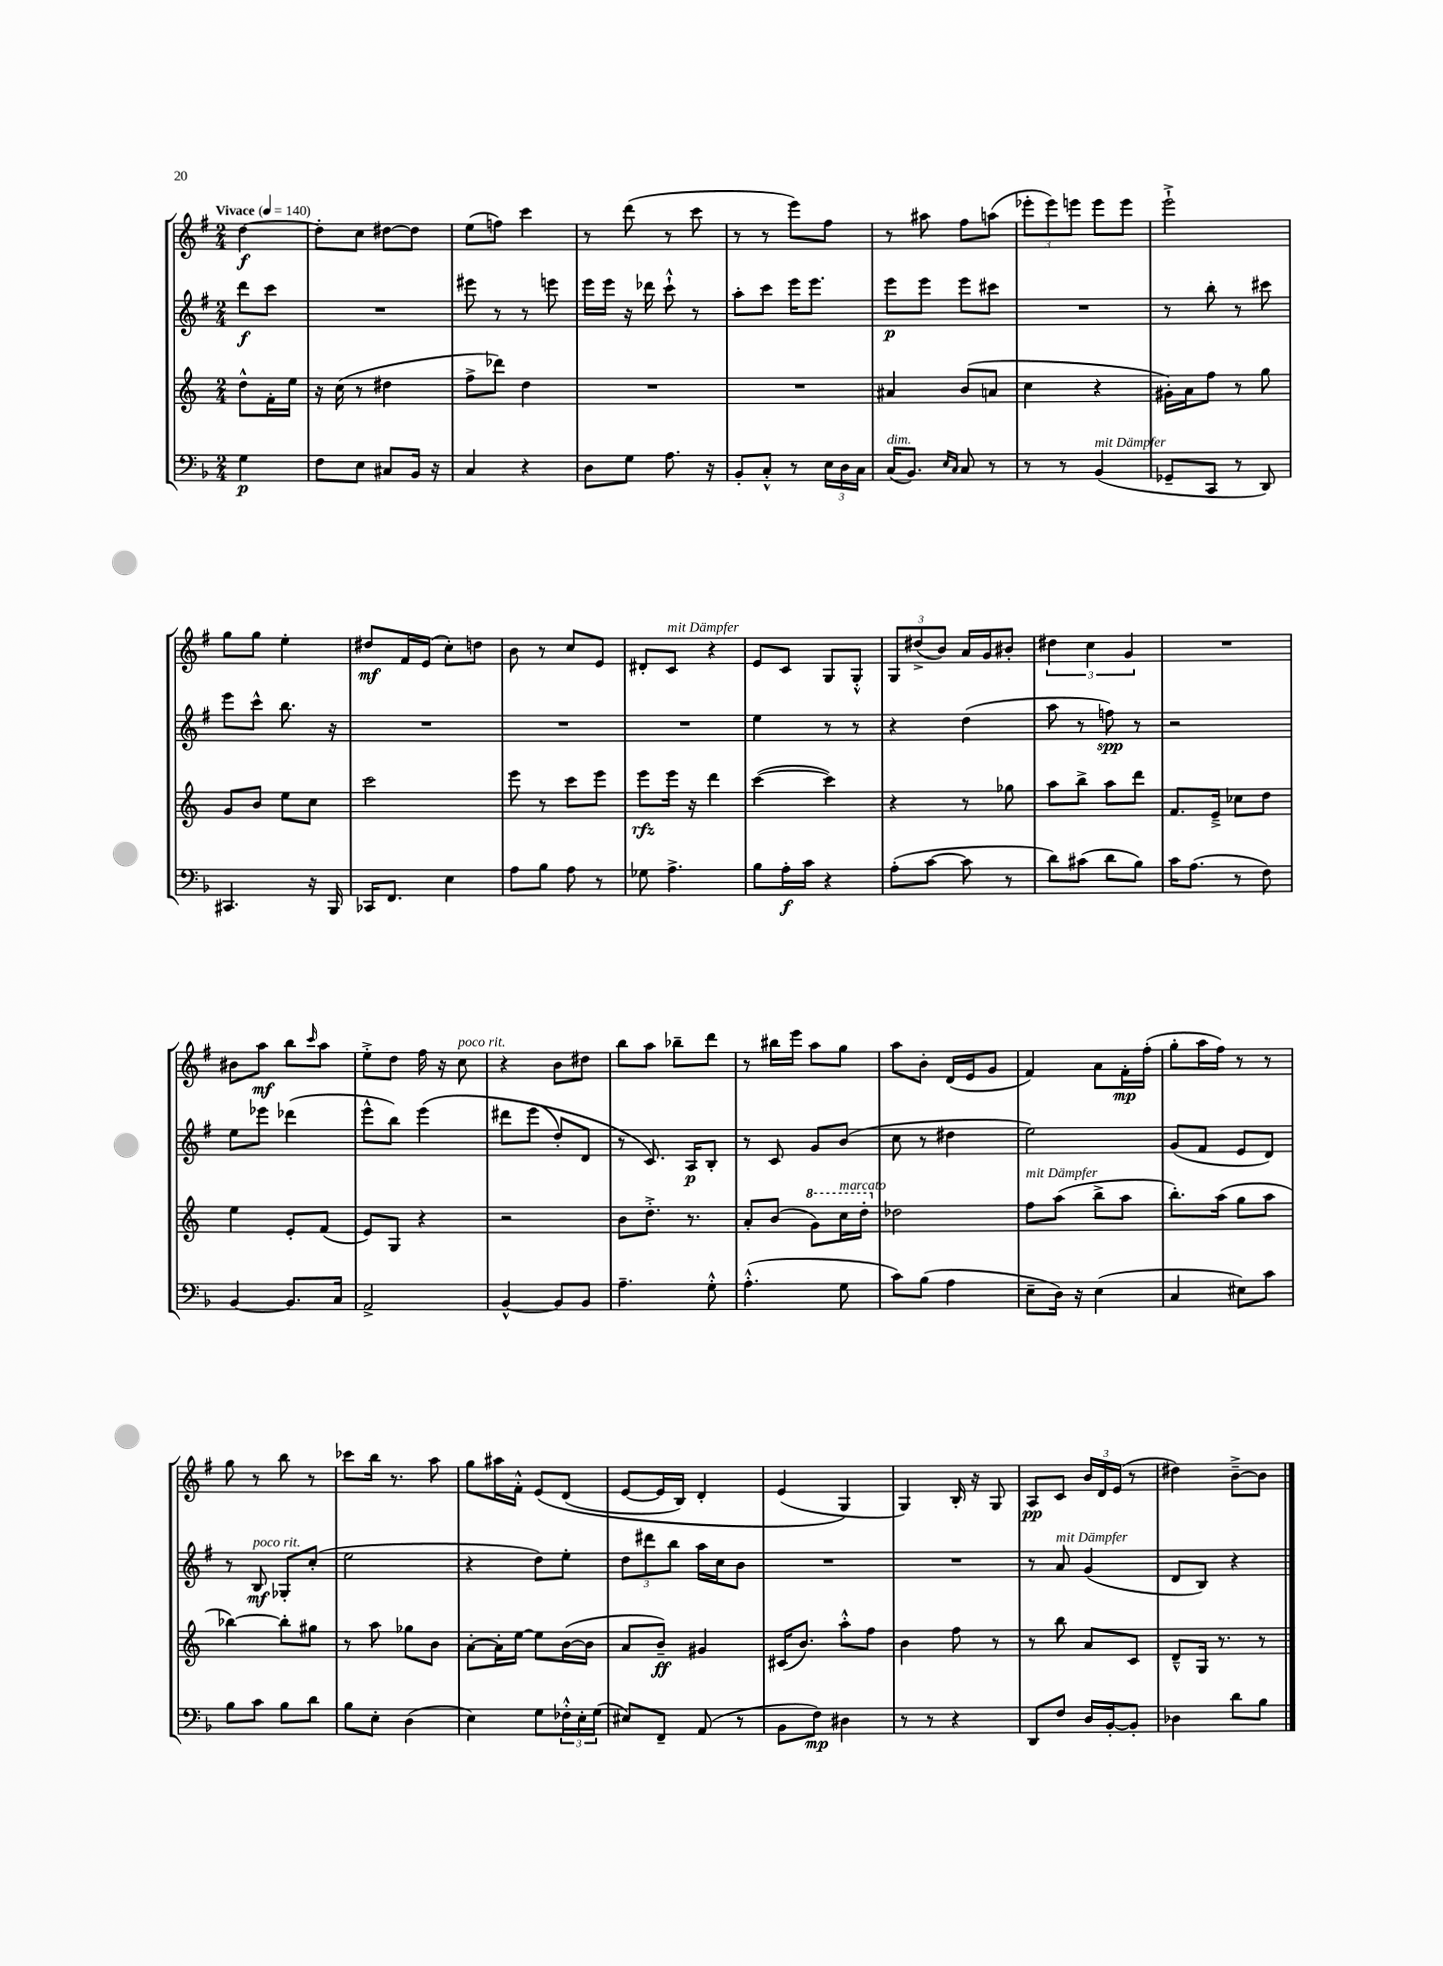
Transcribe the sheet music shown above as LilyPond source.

<<
\new StaffGroup <<
\new Staff = "s0" {
    \clef treble \key g \major \numericTimeSignature \time 2/4 \partial 4 \tempo "Vivace" 4 = 140
    d''4~\f |
    d''8-. c''8 dis''8~ dis''8 |
    e''8( f''8) c'''4 |
    r8 d'''8( r8 c'''8 |
    r8 r8 e'''8) fis''8 |
    r8 ais''8 fis''8 a''8( |
    \tuplet 3/2 { ees'''8-. ees'''8) e'''8 } e'''8 e'''8 |
    e'''2-!-> |
    g''8 g''8 e''4-. |
    dis''8\mf fis'16 e'16( c''8-.) d''8 |
    b'8 r8 c''8 e'8 |
    dis'8-. c'8^\markup { \italic "mit Dämpfer" } r4 |
    e'8 c'8 g8 g8-.-^ |
    \tuplet 3/2 { g8 dis''8->( b'8) } a'16 g'16 bis'8-. |
    \tuplet 3/2 { dis''4 c''4 g'4 } |
    R2 |
    bis'8 a''8\mf b''8 \grace { c'''16 } a''8 |
    e''8-.-> d''8 fis''16 r16 c''8^\markup { \italic "poco rit." } |
    r4 b'8 dis''8 |
    b''8 a''8 bes''8-- d'''8 |
    r8 bis''16 e'''16 a''8 g''8 |
    a''8 b'8-. d'16( e'16 g'8 |
    fis'4) a'8 fis'16-.\mp fis''16-.( |
    g''8-. a''16 fis''16) r8 r8 |
    g''8 r8 b''8 r8 |
    ces'''8 b''16 r8. a''8 |
    g''8 ais''16 fis'16-.-^ e'8\( d'8( |
    e'8~ e'16 b16) d'4-. |
    e'4( g4\) |
    g4) b16-. r16 g8 |
    a8\pp c'8 \tuplet 3/2 { b'16 d'16 e'16( } r8 |
    dis''4) b'8~---> b'8 \bar "|." |
}
\new Staff = "s1" {
    \clef treble \key g \major \numericTimeSignature \time 2/4 \partial 4
    d'''8\f c'''8 |
    R2 |
    eis'''8 r8 r8 e'''8 |
    e'''16 e'''16 r16 des'''16 c'''8-!-^ r8 |
    a''8-. c'''8 e'''16 e'''8. |
    e'''8\p e'''8 e'''8 cis'''8 |
    R2 |
    r8 b''8-. r8 cis'''8 |
    e'''8 c'''8-^ b''8. r16 |
    R2 |
    R2 |
    R2 |
    e''4 r8 r8 |
    r4 d''4( |
    a''8 r8 f''8\spp) r8 |
    r2 |
    e''8 ees'''8 des'''4( |
    e'''8-^ b''8) e'''4\( |
    dis'''8 e'''8( d''8-.) d'8 |
    r8 c'8.\) a16\p b8-. |
    r8 c'8 g'8 b'8( |
    c''8 r8 dis''4 |
    e''2) |
    g'8( fis'8 e'8 d'8) |
    r8 b8\mf^\markup { \italic "poco rit." } ges8-. c''8-.( |
    e''2 |
    r4 d''8) e''8-. |
    \tuplet 3/2 { d''8 dis'''8 b''8 } a''16 c''16 b'8 |
    R2 |
    R2 |
    r8 a'8^\markup { \italic "mit Dämpfer" } g'4( |
    d'8 b8) r4 \bar "|." |
}
\new Staff = "s2" {
    \clef treble \key c \major \numericTimeSignature \time 2/4 \partial 4
    d''8-^ f'16-. e''16 |
    r16 c''16( r8 dis''4 |
    f''8-> des'''8) d''4 |
    R2 |
    R2 |
    ais'4 b'8( a'8 |
    c''4 r4 |
    gis'16-.) a'16 f''8 r8 g''8 |
    g'8 b'8 e''8 c''8 |
    c'''2 |
    e'''8 r8 c'''8 e'''8 |
    e'''8\rfz e'''16 r16 d'''4 |
    c'''4~( c'''4) |
    r4 r8 ges''8 |
    a''8 b''8-> a''8 d'''8 |
    f'8. e'16---> ces''8 d''8 |
    e''4 e'8-. f'8( |
    e'8) g8 r4 |
    r2 |
    b'8 d''8.-.-> r8. |
    a'8-. b'8( \ottava #1 g''8) c'''16^\markup { \italic "marcato" } d'''16-. \ottava #0 |
    des''2 |
    f''8^\markup { \italic "mit Dämpfer" } a''8( b''8-> a''8 |
    b''8.-.) a''16( g''8 a''8 |
    bes''4~) bes''8-. gis''8 |
    r8 a''8 ges''8 b'8 |
    a'8~-. a'16-. e''16~ e''8 b'16~( b'16 |
    a'8 b'8--\ff) gis'4 |
    cis'16( b'8.) a''8-.-^ f''8 |
    b'4 f''8 r8 |
    r8 b''8 a'8 c'8 |
    d'8---^ g16 r8. r8 \bar "|." |
}
\new Staff = "s3" {
    \clef bass \key f \major \numericTimeSignature \time 2/4 \partial 4
    g4\p |
    f8 e8 cis8 bes,16 r16 |
    c4 r4 |
    d8 g8 a8. r16 |
    bes,8-. c8-.-^ r8 \tuplet 3/2 { e16 d16 c16 } |
    c16^\markup { \italic "dim." }( bes,8.) \grace { e16 c16 } c8 r8 |
    r8 r8 bes,4^\markup { \italic "mit Dämpfer" }( |
    ges,8-- c,8 r8 d,8) |
    cis,4. r16 bes,,16 |
    ces,16 f,8. e4 |
    a8 bes8 a8 r8 |
    ges8 a4.-> |
    bes8 a16-.\f c'16 r4 |
    a8-.( c'8~ c'8 r8 |
    d'8) cis'8( d'8 bes8) |
    c'16 a8.( r8 f8) |
    bes,4~ bes,8. c16 |
    a,2-> |
    bes,4~-^ bes,8 bes,8 |
    a4.-- g8-.-^ |
    a4.-.-^( g8 |
    c'8) bes8( a4 |
    e8-- d16) r16 e4( |
    c4 eis8) c'8 |
    bes8 c'8 bes8 d'8 |
    bes8 e8-. d4( |
    e4) g8 \tuplet 3/2 { fes16-.-^ e16-. g16( } |
    eis8) f,8-- a,8( r8 |
    bes,8 f8\mp) dis4 |
    r8 r8 r4 |
    d,8 f8 d16 bes,16~-. bes,8-. |
    des4 d'8 bes8 \bar "|." |
}
>>
>>
\layout { \context { \Score \remove "Bar_number_engraver" } }
